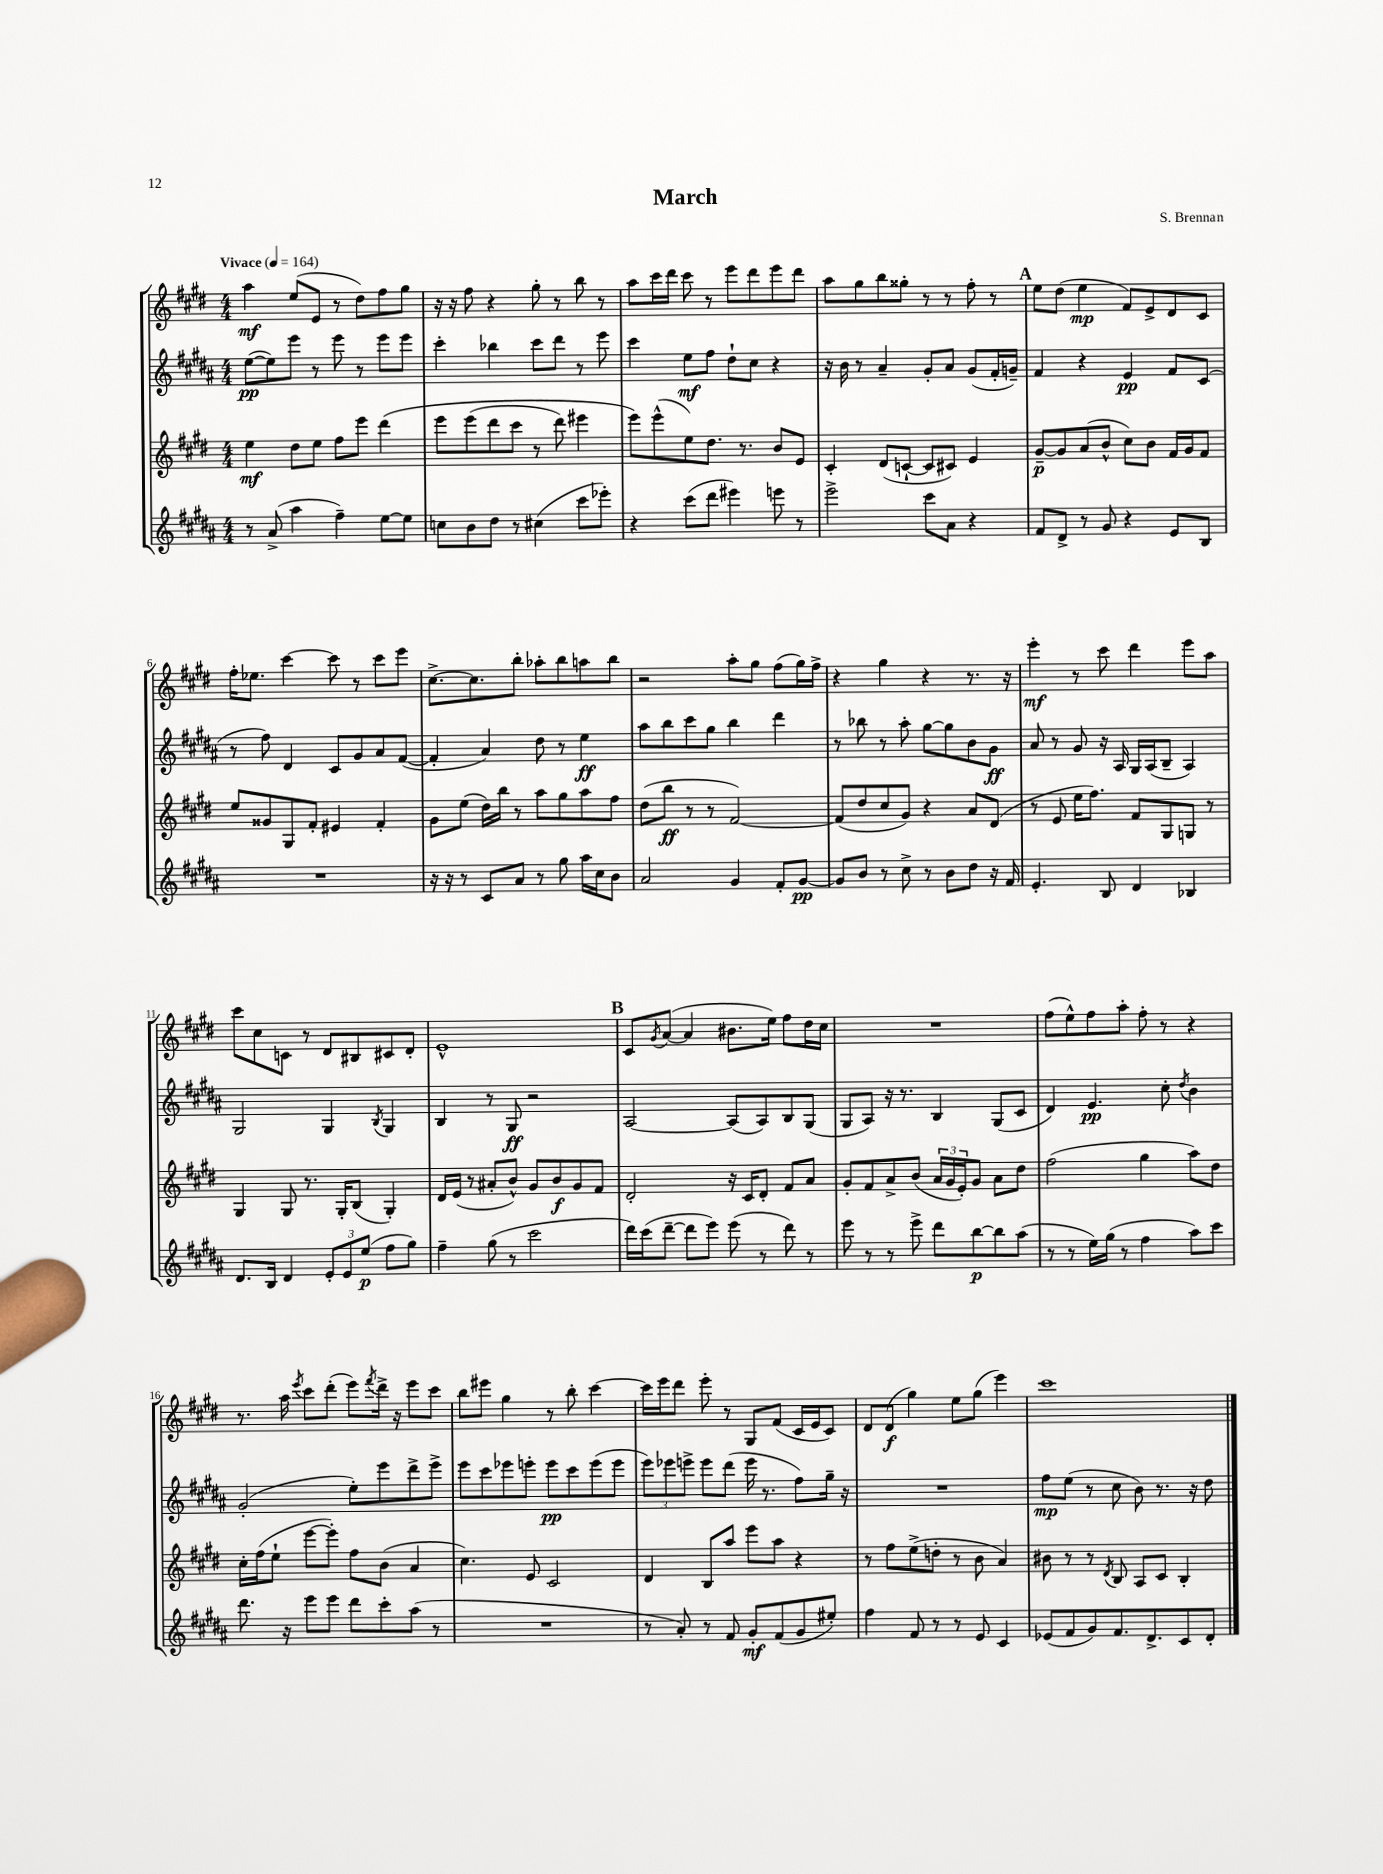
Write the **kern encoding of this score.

**kern	**kern	**kern	**kern
*staff4	*staff3	*staff2	*staff1
*clefG2	*clefG2	*clefG2	*clefG2
*k[f#c#g#d#a#]	*k[f#c#g#d#]	*k[f#c#g#d#a#]	*k[f#c#g#d#]
*M4/4	*M4/4	*M4/4	*M4/4
*MM164	*MM164	*MM164	*MM164
8r	4ee\	([8ee\L	4aa\
(8a#^/	.	8ee\])	.
4aa#\	8dd#\L	8eee\J	(8ee/L
.	8ee\J	8r	8e/J
4ff#~\)	8ff#\L	8eee\	8r
.	8eee\J	8r	8dd#\L)
[8ee\L	&(4ddd#\	8eee\L	8ff#\
8ee\]J	.	8eee\J	8gg#\J
=	=	=	=
8cc\L	8eee\L	4ccc#'\	16r
.	.	.	16r
8b\	(8eee\	.	8ff#\
8dd#\J	8ddd#\	4bb-\	4r
8r	8ccc#\J	.	.
(4cc#\	8r	8ccc#\L	8gg#'\
.	8ddd#\)	8ddd#\J	8r
8ccc#\L	4eee#\	8r	8bb\
8eee-'\J)	.	8eee\	8r
=	=	=	=
4r	8eee\L&)	4ccc#\	8aa\L
.	(8eee^^\	.	16ccc#\L
.	.	.	16ddd#\JJ
(8ccc#\L	8ee\)	8ee\L	8ccc#\
8ddd#\J	8.dd#\J	8ff#\J	8r
4eee#\)	.	8dd#`\L	8eee\L
.	8.r	.	.
.	.	8cc#\J	8ddd#\
8eee\	8b/L	4r	8eee\
8r	8e/J	.	8ddd#\J
=	=	=	=
2eee^\	4c#'/	16r	8aa\L
.	.	16b\	.
.	.	8r	8gg#\
.	(8d#/L	4a#~/	8bb\
.	[8c`/J	.	8gg##'\J
8ccc#\L	8c/]L	8g#'/L	8r
8a#\J	8c#/J)	8a#/J	8r
4r	4e/	(8g#/L	8ff#'\
.	.	16f#'/L	8r
.	.	16g~/JJ)	.
=	=	=	=
8f#/L	[8g#~/L	4f#/	8ee\L
8d#^/J	8g#/]	.	(8dd#\J
8r	(8a/	4r	4ee\
8g#/	8b^^/J	.	.
4r	8cc#\L)	4e/	8f#/L)
.	8b\J	.	8e^/
8e/L	16f#/LL	8f#/L	8d#/
.	16g#/J	.	.
8B/J	8f#/J	(8c#/J	8c#/J
=	=	=	=
1r	8ee/L	8r	16ff#'\LK
.	.	.	8.ee-\J
.	8g##/	8ff#\)	.
.	8G#/	4d#/	[4ccc#\
.	8f#'/J	.	.
.	4e#/	8c#/L	8ccc#\]
.	.	8g#/	8r
.	4f#'/	8a#/	8ccc#\L
.	.	([8f#/J	8eee\J
=	=	=	=
16r	8g#\L	4f#'/]	[8.cc#^\L
16r	.	.	.
8r	(8ee\J	.	.
.	.	.	8.cc#\]
8c#/L	16dd#\LL)	4a#/)	.
.	16bb\JJ	.	.
8a#/J	8r	.	8bb'\J
8r	8aa\L	8dd#\	8aa-'\L
8gg#\	8gg#\	8r	8bb\
16aa#\LL	8aa\	4ee\	8aa\
16cc#\J	.	.	.
8b\J	8ff#\J	.	8bb\J
=	=	=	=
2a#/	(8dd#\L	8aa#\L	2r
.	8bb\J	8bb\	.
.	8r	8ccc#\	.
.	8r	8gg#\J	.
4g#/	[2f#/)	4bb\	8aa'\L
.	.	.	8gg#\J
8f#'/L	.	4ddd#\	(8ff#\L
[8g#/J	.	.	16gg#\L)
.	.	.	16ff#^\JJ
=	=	=	=
8g#/]L	(8f#/]L	8r	4r
8b/J	8dd#/	8bb-\	.
8r	8cc#/	8r	4gg#\
8cc#^\	8g#/J)	8aa#'\	.
8r	4r	[8gg#\L	4r
8b\L	.	8gg#\]	.
8dd#\J	8a/L	8b\	8.r
16r	(8d#/J	8g#\J	.
16f#/	.	.	16r
=	=	=	=
4.e'/	8r	8a#/	4eee'\
.	8e/	8r	.
.	16ee\LK	8g#/	8r
.	8.ff#\J)	.	.
8B/	.	16r	8ccc#\
.	.	16A#/	.
4d#/	8f#/L	16G#/LL	4ddd#\
.	.	(16A#/J	.
.	8G#/	8B~/J	.
4B-/	8G/J	4A#/)	8eee\L
.	8r	.	8aa\J
=	=	=	=
8.d#/L	4G#/	2G#/	8ccc#\L
.	.	.	8cc#\
16B/Jk	.	.	.
4d#/	8G#/	.	8c\J
.	8.r	.	8r
12e'/L	.	4G#/	8d#/L
.	16G#'/LK	.	.
12e/	.	.	.
.	(8B/J	.	8B#/
(12ee/J	.	.	.
.	.	8qB/	.
8ff#\L	4G#'/)	4G#/	8c#/
8gg#\J)	.	.	8d#'/J
=	=	=	=
4ff#~\	16d#/LL	4B/	1e^^
.	(16e/JJ	.	.
.	8r	.	.
(8gg#\	8a#'/L	8r	.
8r	8b^^/J)	8G#/	.
2ccc#\	8g#/L	2r	.
.	8b/	.	.
.	8g#/	.	.
.	8f#/J	.	.
=	=	=	=
16ddd#\LL)	2d#'/	[2A#/	8c#/L
(16ccc#\J	.	.	.
.	.	.	8qg#/
[8ddd#~\J	.	.	([8a/J
8ddd#\]L	.	.	4a/]
8eee\J)	.	.	.
(8eee\	16r	(8A#/]L	8.b#\L
.	16c#/LK	.	.
8r	8d#'/J	8A#/)	.
.	.	.	16ee\Jk)
8ddd#\)	8f#/L	8B/	8ff#\L
8r	8a/J	(8G#/J	16dd#\L
.	.	.	16cc#\JJ
=	=	=	=
8eee\	8g#'/L	8G#/L	1r
8r	8f#/	8A#/J)	.
8r	8a^/	16r	.
.	.	8.r	.
8eee^\	(8b/J	.	.
8ddd#\L	24a/LL	4B/	.
.	24g#/	.	.
.	24e'/J)	.	.
[8bb\	8g#/J	.	.
8bb\]	8a\L	(8G#/L	.
(8aa#\J	8dd#\J	8c#/J	.
=	=	=	=
8r	(2ff#\	4d#/)	(8ff#\L
8r	.	.	8ee^^\)
16ee\LL)	.	4.e/	8ff#\
(16gg#\JJ	.	.	.
8r	.	.	8aa'\J
4ff#\	4gg#\	.	8ff#'\
.	.	8cc#'\	8r
.	.	8qdd#/	.
8aa#\L)	8aa\L)	4b\	4r
8ccc#\J	8dd#\J	.	.
=	=	=	=
8.ddd#\	16cc#'\LL	(2g#'/	8.r
.	(16ff#\J	.	.
.	8ee`\J	.	.
16r	.	.	16aa\
.	.	.	8qeee/
8eee\L	[8eee\L	.	8ccc#\L
8eee\J	8eee'\]J)	.	(8ddd#'\J
8ddd#\L	8ff#\L	8ee'\L)	8eee\L)
.	.	.	8qfff#/
8ccc#'\	(8b\J	8eee\	16ddd#^\Jk
.	.	.	16r
(8aa#\J	4a/	8ddd#^\	8eee\L
8r	.	8eee^\J	8ccc#\J
=	=	=	=
1r	4.cc#\)	8eee\L	8bb\L
.	.	8ccc#\	8eee#\J
.	.	8eee-\	4gg#\
.	8e/	8eee'\J	.
.	2c#/	8eee\L	8r
.	.	8ccc#\	8bb'\
.	.	(8eee\	[4ccc#\
.	.	8eee\J	.
=	=	=	=
8r	4d#/	12eee\L)	16ccc#\]LL
.	.	.	16eee\J
.	.	12eee-\	.
8a#'/)	.	.	8ddd#\J
.	.	12eee^\J	.
8r	8B/L	8eee\L	8eee'\
8f#/	8aa/J	(8ddd#\J	8r
8g#'/L	8eee\L	16eee\	8G#/L
.	.	8.r	.
(8f#/	8aa\J	.	(8f#/J
8g#/	4r	8ff#\L)	16c#/LL
.	.	.	16e/J
8ee#'/J)	.	16gg#~\Jk	8c#/J)
.	.	16r	.
=	=	=	=
4ff#\	8r	1r	8d#/L
.	8ff#\L	.	(8d#/J
8f#/	(8ee^\	.	4gg#\)
8r	8dd'\J	.	.
8r	8r	.	8ee\L
8e/	8b\	.	(8gg#\J
4c#/	4a/)	.	4eee\)
=	=	=	=
(8e-/L	8b#\	8ff#\L	1ccc#
8f#/	8r	(8ee\J	.
8g#/)	8r	8r	.
.	8qd#/	.	.
8.f#/	8B/	8cc#\	.
.	8A/L	8b\)	.
8.d#^/	.	.	.
.	8c#/J	8.r	.
8c#/	4B'/	.	.
.	.	16r	.
8d#'/J	.	8dd#\	.
==	==	==	==
*-	*-	*-	*-
